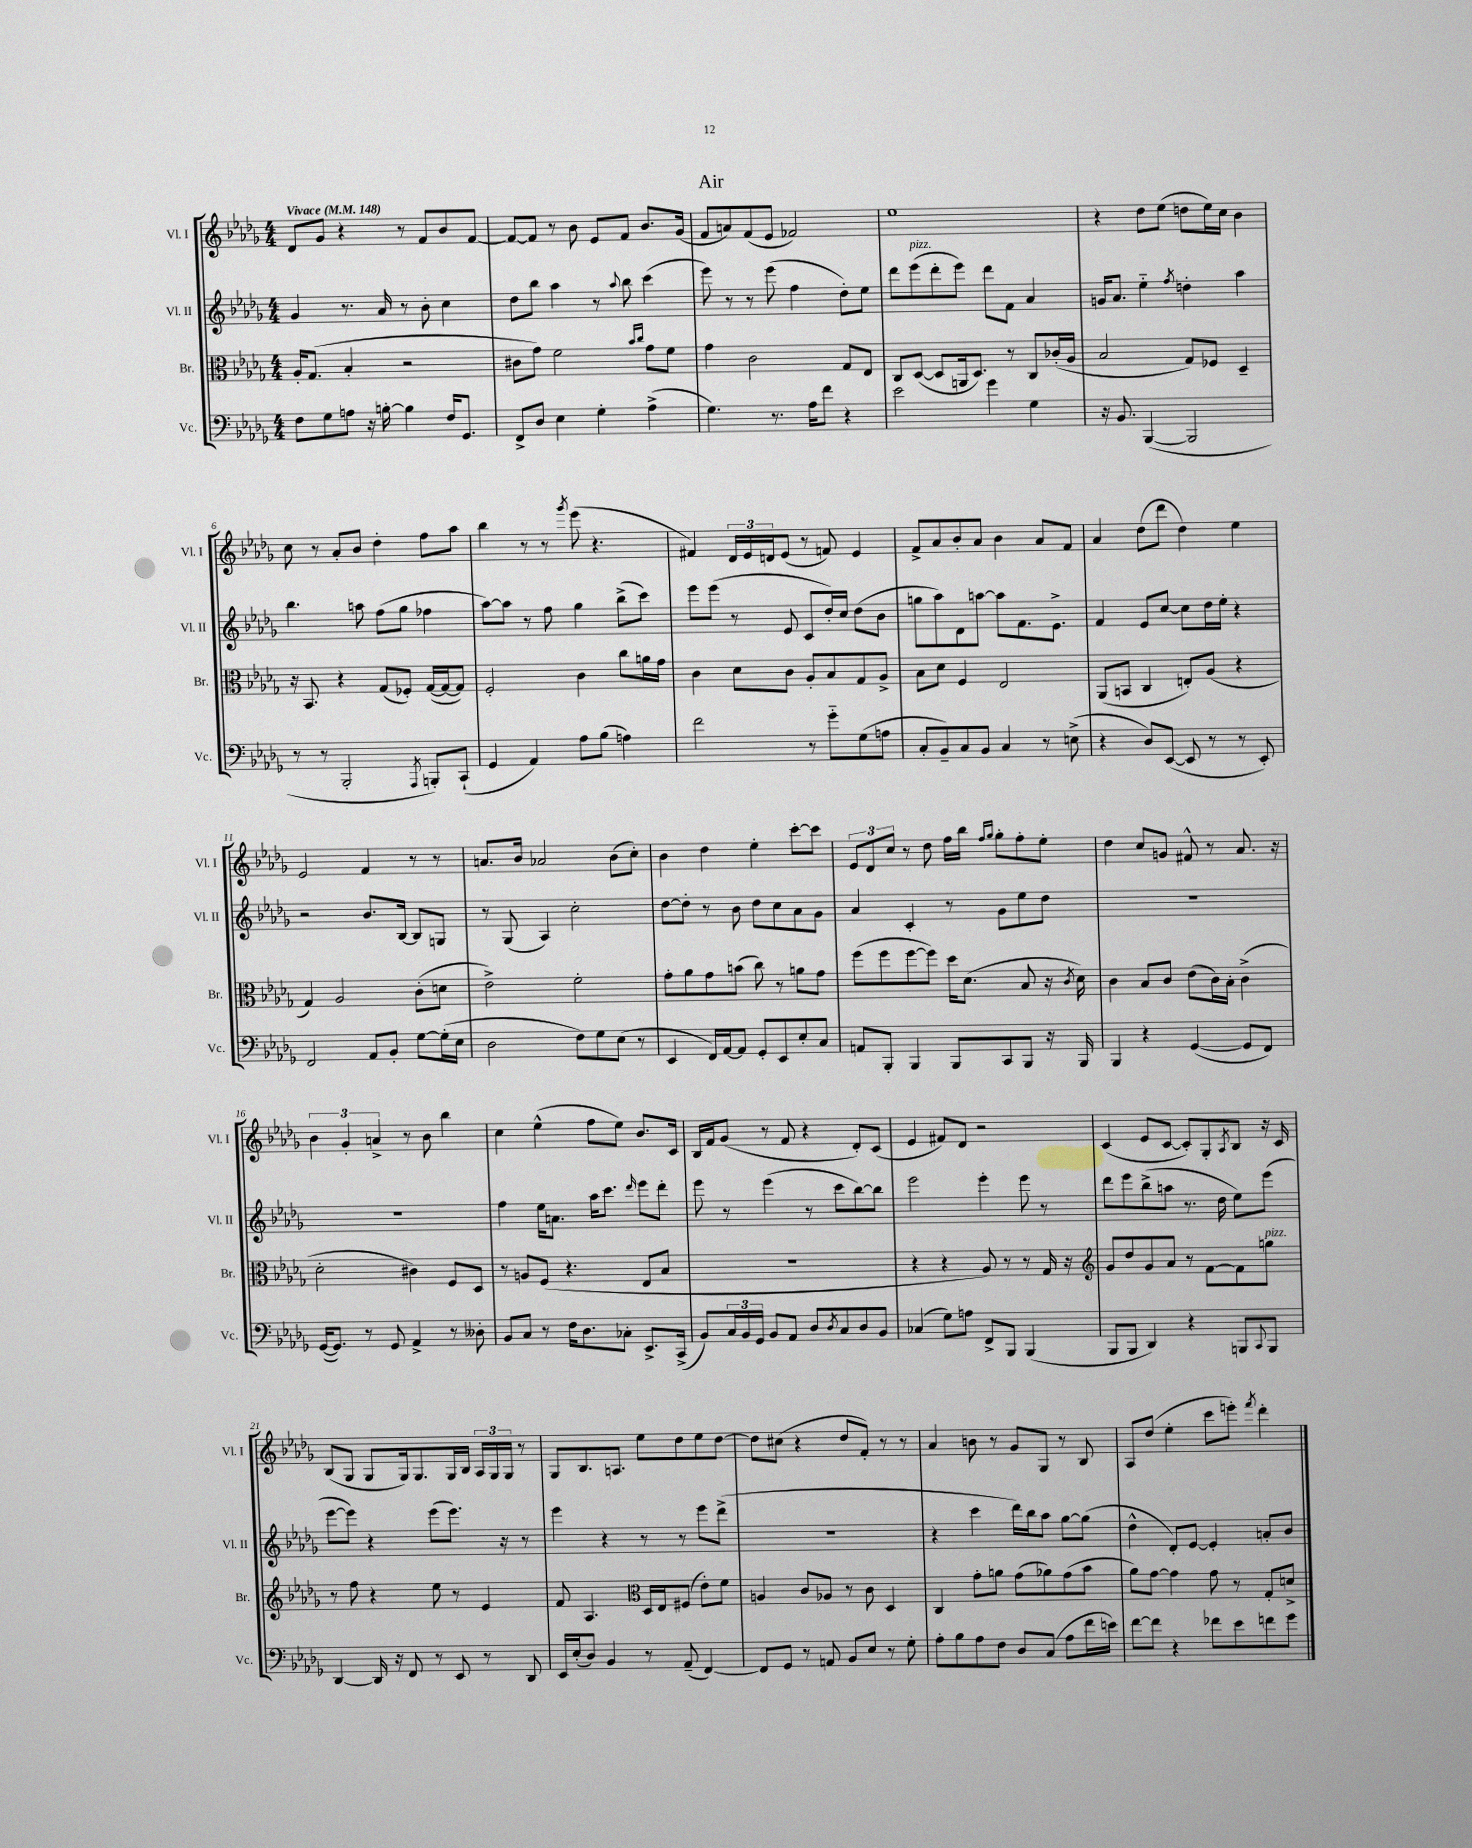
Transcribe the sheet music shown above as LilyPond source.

\header { title = "Air" }
<<
\new StaffGroup <<
\new Staff = "s0" \with { instrumentName = "Vl. I" shortInstrumentName = "Vl. I" } {
    \clef treble \key des \major \numericTimeSignature \time 4/4 \tempo "Vivace" 4 = 148
    des'8 ges'8 r4 r8 f'8 bes'8 f'8~ |
    f'8~ f'8 r8 bes'8 ees'8 f'8 bes'8. ges'16( |
    f'8 a'8) f'8( ees'8 fes'2) |
    ees''1 |
    r4 des''8 ees''8( d''8 ees''16) c''16 bes'4 |
    c''8 r8 aes'8-. bes'8 des''4-. f''8 aes''8 |
    bes''4 r8 r8 \acciaccatura { ges'''8 } ees'''8( r4. |
    fis'4) \tuplet 3/2 { des'16 ees'16 d'16 } ees'8( r8 f'8) ees'4 |
    f'8-> aes'8 bes'8-. aes'8 bes'4 aes'8 f'8 |
    aes'4 des''8( des'''8 des''4) ees''4 |
    ees'2 f'4 r8 r8 |
    a'8. bes'16 aes'2 bes'8( c''8-.) |
    bes'4 des''4 ees''4-. c'''8~-. c'''8 |
    \tuplet 3/2 { ees'8 des'8 c''8 } r8 des''8 f''16 bes''16 \grace { f''16 ges''16 } ges''8-. f''8-. ees''8-. |
    des''4 c''8 g'8 fis'8-^ r8 aes'8. r16 |
    \tuplet 3/2 { bes'4 ges'4-. a'4-> } r8 bes'8 bes''4 |
    c''4 ees''4-^( f''8 ees''8) bes'8. c'16 |
    bes16 f'16 ges'8( r8 f'8 r4 des'8-.) c'8( |
    ees'4 fis'8) des'8 r2 |
    c'4( ees'8 c'8~ c'8-.) ges8-. \acciaccatura { aes8 } bes8 r16 c'16 |
    bes8( ges8 ges8 ges16) ges8. ges16 bes16 \tuplet 3/2 { aes16 ges16 ges16 } r8 |
    ges8 bes8. a8. ees''8 des''8 ees''8 des''8~ |
    des''8 cis''8( r4 des''8 f'8-.) r8 r8 |
    aes'4 b'8 r8 ges'8 ges8 r8 bes8 |
    aes8 des''8( ees''4-. c'''8 e'''8-.) \acciaccatura { f'''8 } des'''4-. \bar "|." |
}
\new Staff = "s1" \with { instrumentName = "Vl. II" shortInstrumentName = "Vl. II" } {
    \clef treble \key des \major \numericTimeSignature \time 4/4
    ges'4 r8. aes'16 r8 bes'8-. c''4 |
    des''8 bes''8 aes''4 r8 \appoggiatura { aes''8 } bes''8 c'''4( |
    ees'''8) r8 r8 ees'''8( f''4 des''8-.) ees''8 |
    des'''8 ees'''8^\markup { \italic "pizz." }( des'''8-. ees'''8) des'''8 f'8 aes'4 |
    g'16 aes'8. ees''4-_ \acciaccatura { f''8 } d''4-. aes''4 |
    bes''4. a''8 f''8( ges''8 fes''4 |
    aes''8~) aes''8 r8 f''8 ges''4 bes''8->( c'''8) |
    ees'''8 ees'''8( r8 ees'8 c'8 des''16-.) c''16 des''8( bes'8 |
    g''8 aes''8) des'8 a''8~ a''8 f'8. ees'8.-> |
    f'4 ees'8 c''8~ c''8 des''16 ees''16-. r4 |
    r2 bes'8. bes16~ bes8 g8 |
    r8 ges8( aes4) c''2-. |
    des''8~ des''8-. r8 bes'8 des''8 c''8 aes'8 ges'8 |
    aes'4 c'4-. r8 ges'8 ees''8 des''8 |
    R1 |
    R1 |
    f''4 ees''16 a'8. aes''16 c'''8. \grace { des'''16 } ees'''8 des'''8-. |
    ees'''8 r8 ees'''4( r8 c'''8 bes''8~) bes''8 |
    ees'''2 ees'''4-. ees'''8 r8 |
    des'''8 ees'''8 bes''8->( a''8 r8. des''16 ees''8) ees'''8( |
    ees'''8~ ees'''8) r4 ees'''8( ees'''8.) r16 r8 |
    ees'''4 r4 r8 r8 ees'''8 des'''8->( |
    r1 |
    r4 c'''4 des'''16) bes''16 aes''8 ges''8~ ges''8( |
    des''4-^ des'8-.) ees'8~ ees'4-. a'8-. bes'8 \bar "|." |
}
\new Staff = "s2" \with { instrumentName = "Br." shortInstrumentName = "Br." } {
    \clef alto \key des \major \numericTimeSignature \time 4/4
    aes16-. ges8.( bes4-. r2 |
    cis'8 ges'8) f'2 \grace { bes'16 c''16 } ges'8 f'8 |
    ges'4 c'2 ges8 ees8 |
    c8 des8~( des8 a,16 des8.) r8 c8 ces'16-.( aes16 |
    bes2 ges8) fes8 des4-- |
    r16 bes,8. r4 ges8( fes8-.) ges16~( ges16~ ges8) |
    f2-. c'4 c''8 a'16 ges'16 |
    c'4 des'8 c'8 aes8-. bes8 ges8 aes8-> |
    bes8 des'8 f4 ees2 |
    aes,8( b,8 c4 e8-.) aes8( r4 |
    ges4) aes2 c'8-.( d'8 |
    ees'2->) f'2-. |
    ges'8-. aes'8 ges'8 b'8( c''8) r8 a'8 ges'8 |
    f''8( f''8 f''8~ f''8) des''16 des'8.( bes8 r16 \acciaccatura { c'8 } des'16) |
    c'4 bes8 c'8 ees'8( c'16) bes16-. c'4->( |
    des'2-. cis'4) f8 des8 |
    r8 a8 f8( r4. ees8 bes8 |
    r1 |
    r4 r4 aes8) r8 r8 ges16 r16 |
    \clef treble ges'8 des''8 ges'8 aes'8 r8 f'8~ f'8 g''8^\markup { \italic "pizz." } |
    r8 f''8 r4 ees''8 r8 ees'4 |
    f'8 aes4. \clef alto des16 ees16 fis8( ees'8-.) f'8 |
    a4 c'8 aes8 r8 c'8 des4 |
    c4 ges'8-. a'8 ges'8( aes'8) ges'8( bes'8 |
    aes'8) ges'8~ ges'4 ges'8 r8 ges8-. d'8-> \bar "|." |
}
\new Staff = "s3" \with { instrumentName = "Vc." shortInstrumentName = "Vc." } {
    \clef bass \key des \major \numericTimeSignature \time 4/4
    f8 ges8 a8 r16 b16~-. b4 f16 ges,8. |
    f,8-> des8 ees4 ges4-. aes4->( |
    ges4.) r8. aes16 f'8 r4 |
    ees'2 ges'4 ges4 |
    r16 bes,8. bes,,4~( bes,,2 |
    r8 r8 bes,,2-. \acciaccatura { aes,,8 } b,,8-.) c,8-!( |
    ges,4 aes,4) aes8 bes8( a4) |
    f'2 r8 ges'8-_ ges8( a8 |
    c8-. bes,8--) c8 bes,8 c4 r8 e8->( |
    r4 des8) ees,8~( ees,8 r8 r8 ees,8-.) |
    f,2 aes,8 bes,8-. ges8~ ges16-.( ees16 |
    des2 f8) ges8 ees8( r8 |
    ees,4 f,16) aes,16~ aes,8 ges,8-. ees,8 ees8-. c8 |
    a,8 bes,,8-. bes,,4 bes,,8 c,8 bes,,8 r16 bes,,16 |
    bes,,4 r4 ges,4~( ges,8 f,8) |
    ges,16~( ges,8.) r8 ges,8 aes,4-> r8 deses8-. |
    bes,8 c8 r8 f16 des8. ces8-. ees,8.-> c,16->( |
    bes,8) \tuplet 3/2 { c16 bes,16 ges,16 } bes,8 aes,8 des8 \acciaccatura { des8 } c8 des8 bes,8 |
    ces4( ges8) a8 f,8-> bes,,8 bes,,4( |
    bes,,8 bes,,8 des,4) r4 b,,8 \appoggiatura { c,8 } b,,8 |
    des,4~ des,16 r16 f,8 r8 ees,8 r8 des,8 |
    ees,16 ees16-.( des8) bes,4 r8 aes,8--( f,4~) |
    f,8 ges,8 r8 a,8 bes,8 ees8 r8 ges8-. |
    aes8-. bes8 aes8 f8 des8 c8( aes8 f'16 e'16) |
    f'8~ f'8 r4 fes'8 ees'8 f'8 ges'8 \bar "|." |
}
>>
>>
